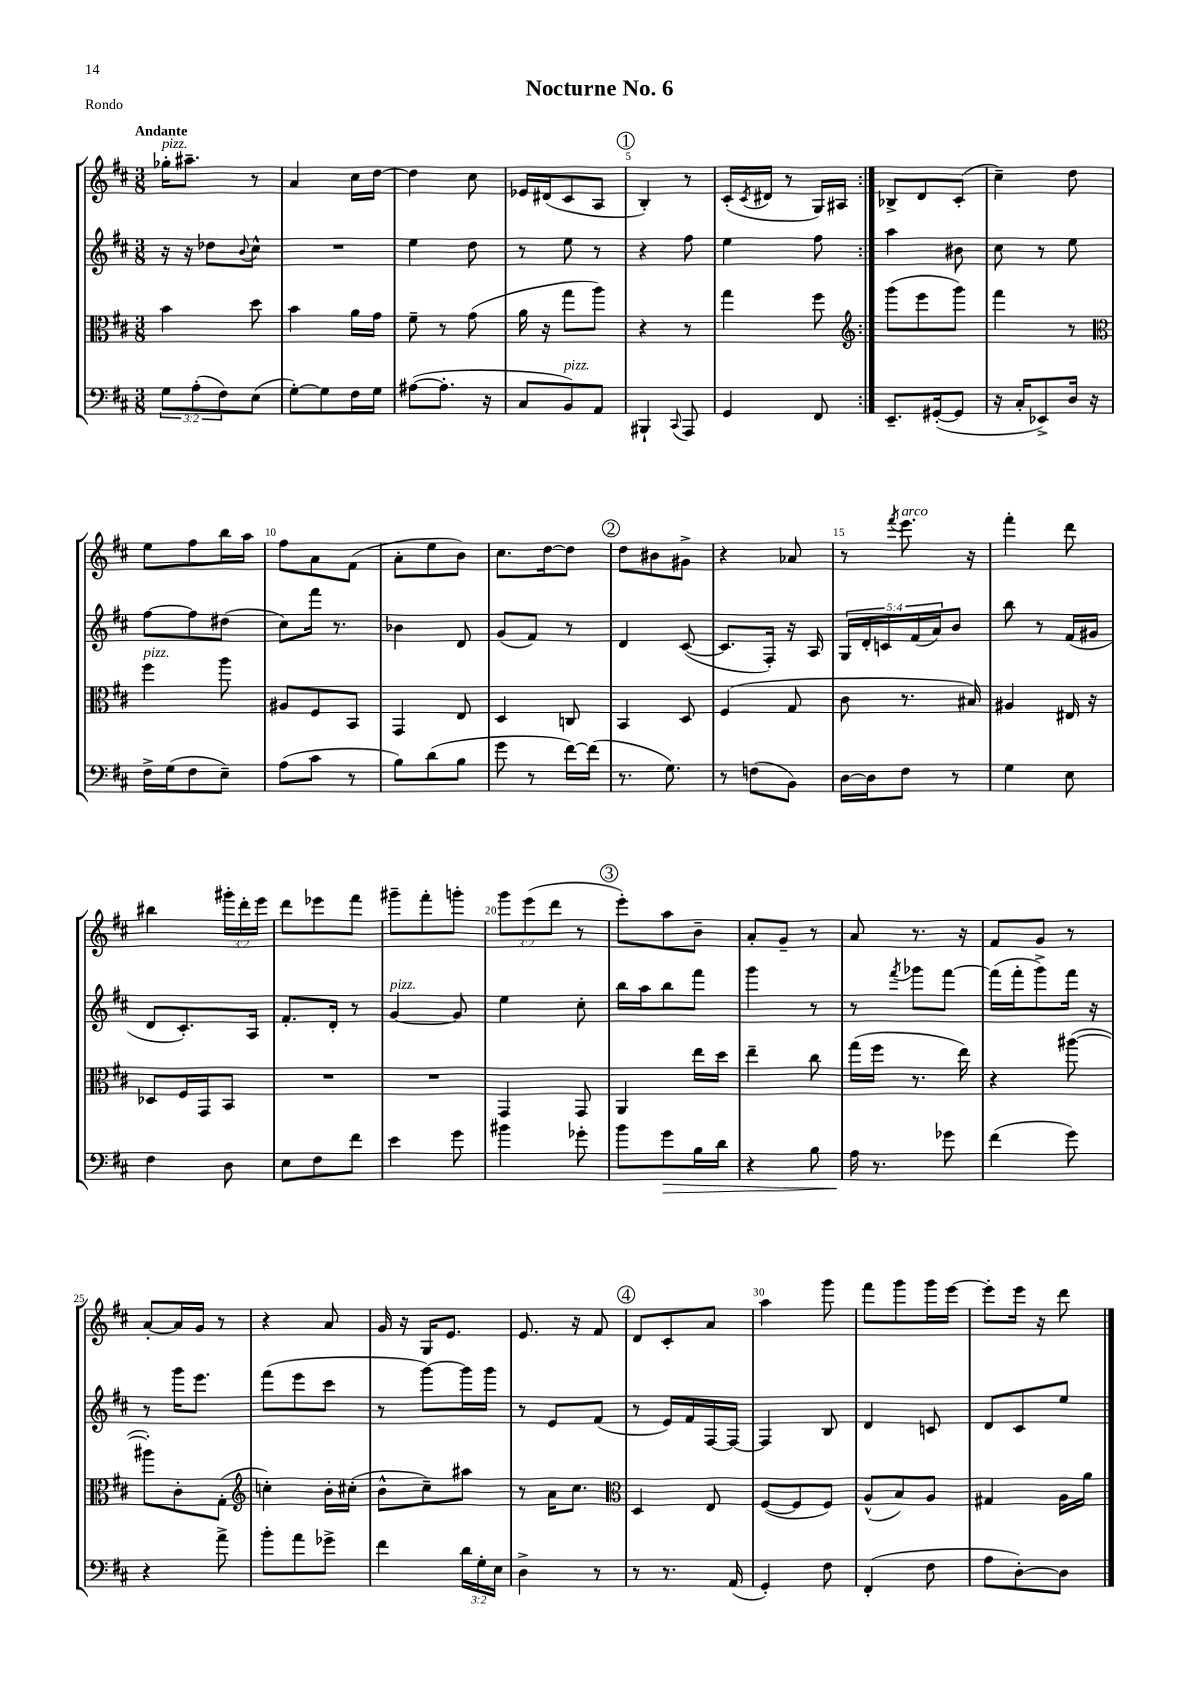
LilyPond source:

\header { title = "Nocturne No. 6" piece = "Rondo" }
<<
\new StaffGroup <<
\new Staff = "s0" {
    \clef treble \key d \major \numericTimeSignature \time 3/8 \override Staff.TupletNumber.text = #tuplet-number::calc-fraction-text \tempo "Andante"
    \repeat volta 2 { ges''16-.^\markup { \italic "pizz." } ais''8.-- r8 |
    a'4 cis''16 d''16~ |
    d''4 cis''8 |
    ees'16 dis'16( cis'8 a8 |
    \mark \markup { \circle "1" } b4-.) r8 |
    cis'16-.( \acciaccatura { cis'8 } dis'16 r8 g16) ais16 | }
    bes8-> d'8 cis'8-.( |
    cis''4--) d''8 |
    e''8 fis''8 b''16 a''16 |
    fis''8 a'8 fis'8( |
    a'8-. e''8 b'8) |
    cis''8. d''16~ d''8 |
    \mark \markup { \circle "2" } d''8 bis'8 gis'8-> |
    r4 aes'8 |
    r8 \acciaccatura { fis'''8 } e'''8.^\markup { \italic "arco" } r16 |
    fis'''4-. d'''8 |
    bis''4 \tuplet 3/2 { gis'''16-. d'''16-. e'''16 } |
    d'''8 ees'''8 fis'''8 |
    gis'''8-- fis'''8-. g'''8-. |
    \tuplet 3/2 { g'''8 e'''8( d'''8 } r8 |
    \mark \markup { \circle "3" } e'''8-.) a''8 b'8-- |
    a'8-. g'8-- r8 |
    a'8 r8. r16 |
    fis'8 g'8 r8 |
    a'8~-. a'16 g'16 r8 |
    r4 a'8 |
    g'16 r16 g16 e'8. |
    e'8. r16 fis'8 |
    \mark \markup { \circle "4" } d'8 cis'8-. a'8 |
    a''4 g'''8 |
    fis'''8 g'''8 g'''16 e'''16~ |
    e'''8-. e'''16 r16 d'''8 \bar "|." |
}
\new Staff = "s1" {
    \clef treble \key d \major \numericTimeSignature \time 3/8 \override Staff.TupletNumber.text = #tuplet-number::calc-fraction-text
    \repeat volta 2 { r16 r16 des''8 \appoggiatura { b'8 } cis''8-^ |
    R4. |
    e''4 d''8 |
    r8 e''8 r8 |
    \mark \markup { \circle "1" } r4 fis''8 |
    e''4 fis''8 | }
    a''4 bis'8 |
    cis''8 r8 e''8 |
    fis''8~ fis''8 dis''8( |
    cis''8) fis'''16 r8. |
    bes'4 d'8 |
    g'8( fis'8) r8 |
    \mark \markup { \circle "2" } d'4 cis'8~( |
    cis'8. fis16-.) r16 a16 |
    \tuplet 5/4 { g16 d'16-. c'16 fis'16( a'16) } b'8 |
    b''8 r8 fis'16( gis'16 |
    d'8 cis'8.-.) a16 |
    fis'8.-. d'16-. r8 |
    g'4~^\markup { \italic "pizz." } g'8 |
    e''4 cis''8-. |
    \mark \markup { \circle "3" } b''16 a''16 b''8 fis'''8 |
    g'''4 r8 |
    r8 \acciaccatura { fis'''8 } ges'''8 fis'''8~ |
    fis'''16( fis'''16-. g'''8->) fis'''16 r16 |
    r8 g'''16 e'''8. |
    fis'''8( e'''8 cis'''8 |
    r8 g'''8~) g'''16 g'''16 |
    r8 e'8 fis'8( |
    \mark \markup { \circle "4" } r8 e'16) fis'16 fis16~ fis16~ |
    fis4 b8 |
    d'4 c'8 |
    d'8 cis'8 e''8 \bar "|." |
}
\new Staff = "s2" {
    \clef alto \key d \major \numericTimeSignature \time 3/8
    \repeat volta 2 { b'4 d''8 |
    b'4 a'16 g'16 |
    fis'8-- r8 g'8( |
    a'16 r16 g''8 a''8) |
    \mark \markup { \circle "1" } r4 r8 |
    g''4 fis''8 | }
    \clef treble g'''8( e'''8 g'''8) |
    fis'''4 r8 |
    \clef alto fis''4^\markup { \italic "pizz." } a''8 |
    ais8 fis8 b,8 |
    g,4 e8 |
    d4 c8 |
    \mark \markup { \circle "2" } b,4 d8 |
    fis4( g8 |
    cis'8 r8. bis16) |
    ais4 eis16 r16 |
    des8 fis16 g,16 b,8 |
    R4. |
    R4. |
    g,4 g,8 |
    \mark \markup { \circle "3" } a,4 e''16 d''16 |
    e''4-- cis''8 |
    g''16( fis''16 r8. e''16) |
    r4 ais''8~( |
    ais''8-.) cis'8-. g8-.( |
    \clef treble c''4-.) b'16-. cis''16-.( |
    b'8-^ cis''8--) ais''8 |
    r8 a'16 cis''8. |
    \mark \markup { \circle "4" } \clef alto d4 e8 |
    fis8~( fis8 fis8) |
    a8-^( b8) a8 |
    gis4 a16 a'16 \bar "|." |
}
\new Staff = "s3" {
    \clef bass \key d \major \numericTimeSignature \time 3/8 \override Staff.TupletNumber.text = #tuplet-number::calc-fraction-text
    \repeat volta 2 { \tuplet 3/2 { g8 a8-.( fis8) } e8( |
    g8~-.) g8 fis16 g16 |
    ais8~( ais8.-. r16 |
    cis8 b,8^\markup { \italic "pizz." }) a,8 |
    \mark \markup { \circle "1" } bis,,4-! \appoggiatura { cis,8 } a,,8 |
    g,4 fis,8 | }
    e,8.-- gis,16~-.( gis,8 |
    r16 cis16-. ees,8->) d16 r16 |
    fis16-> g16( fis8 e8--) |
    a8( cis'8 r8 |
    b8) d'8( b8 |
    g'8 r8 fis'16~) fis'16( |
    \mark \markup { \circle "2" } r8. g8.) |
    r8 f8( b,8) |
    d16~ d16 fis8 r8 |
    g4 e8 |
    fis4 d8 |
    e8 fis8 fis'8 |
    e'4 g'8 |
    bis'4 ges'8-. |
    \mark \markup { \circle "3" } b'8 g'8\> b16 d'16 |
    r4 b8 |
    a16\! r8. ges'8 |
    fis'4( g'8) |
    r4 a'8-> |
    b'8-. a'8 ges'8-> |
    fis'4 \tuplet 3/2 { d'16 g16-. e16 } |
    d4-> r8 |
    \mark \markup { \circle "4" } r8 r8. a,16( |
    g,4-.) fis8 |
    fis,4-.( fis8 |
    a8 d8~-.) d8 \bar "|." |
}
>>
>>
\layout { \context { \Score \override BarNumber.break-visibility = ##(#f #t #t) barNumberVisibility = #(every-nth-bar-number-visible 5) } }
